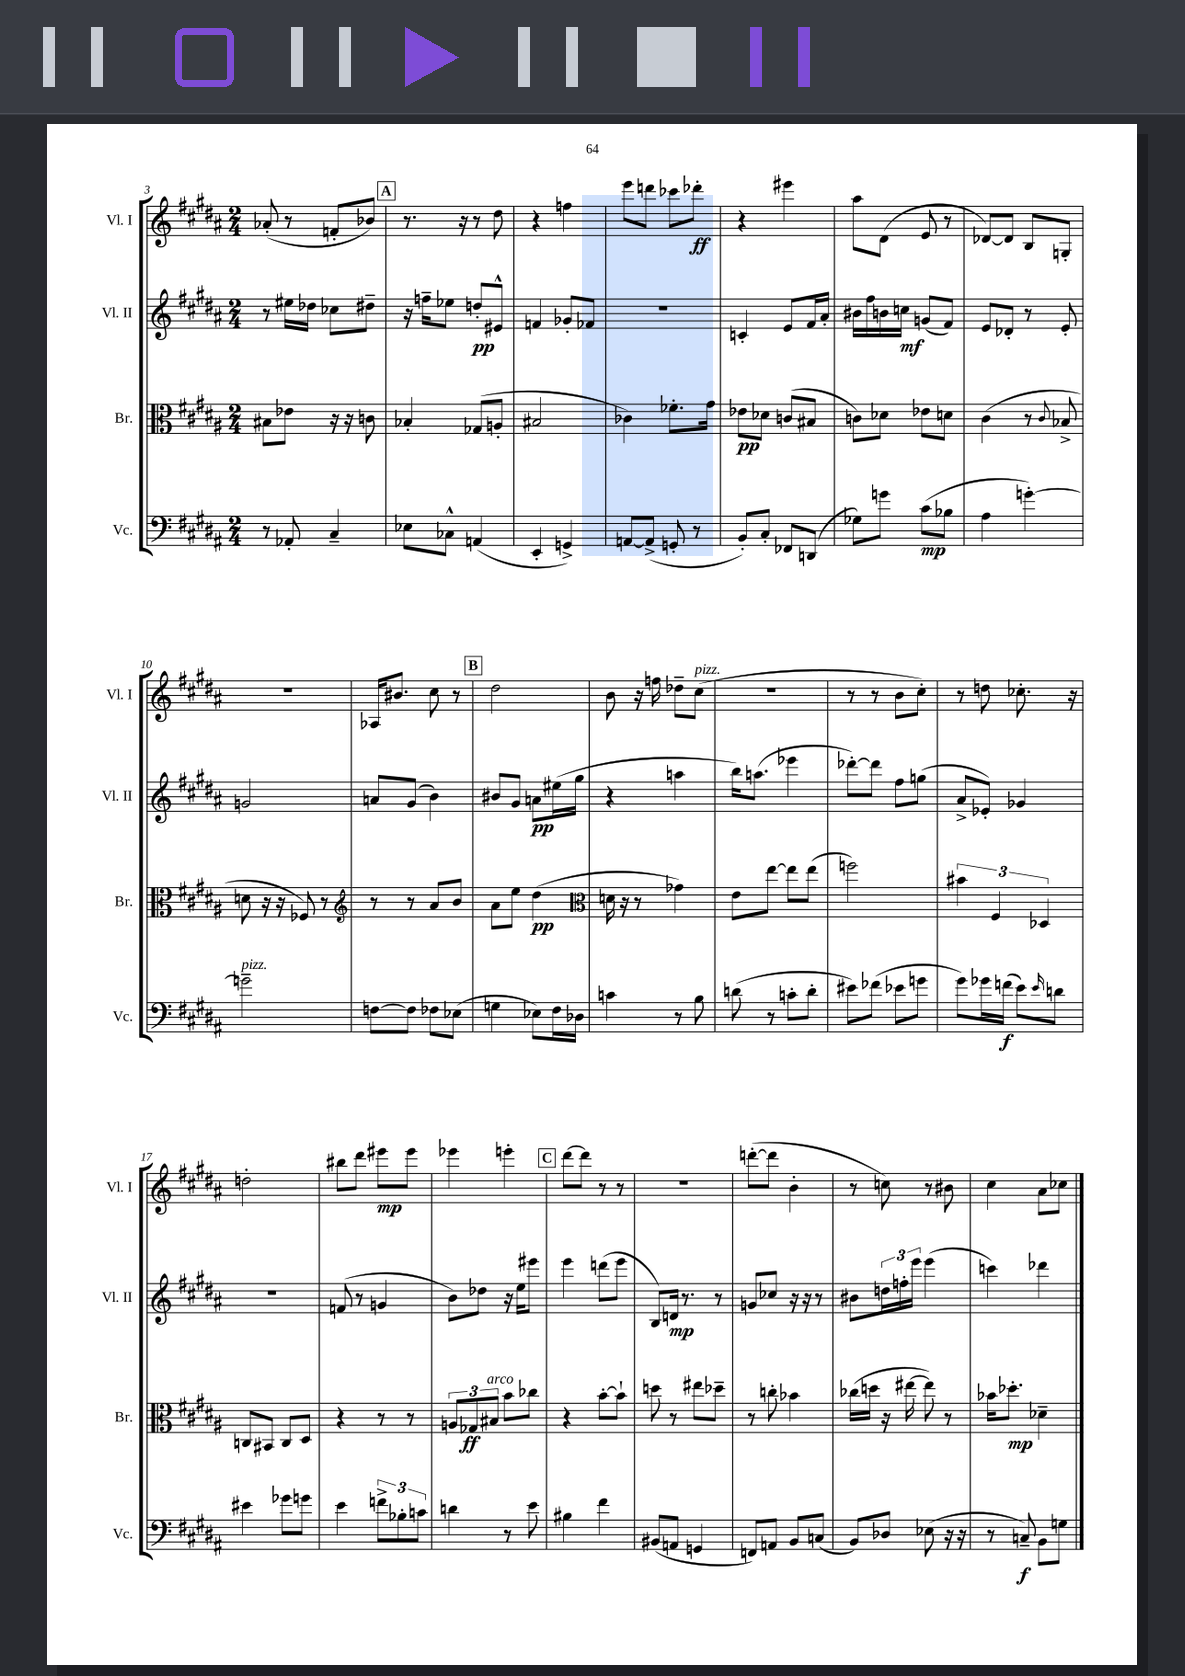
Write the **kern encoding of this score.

**kern	**dynam	**kern	**dynam	**kern	**dynam	**kern	**dynam
*part4	*part4	*part3	*part3	*part2	*part2	*part1	*part1
*staff4	*staff4	*staff3	*staff3	*staff2	*staff2	*staff1	*staff1
*I"Vc.	*	*I"Br.	*	*I"Vl. II	*	*I"Vl. I	*
*I'Vc.	*	*I'Br.	*	*I'Vl. II	*	*I'Vl. I	*
*clefF4	*	*clefC3	*	*clefG2	*	*clefG2	*
*k[f#c#g#d#a#]	*	*k[f#c#g#d#a#]	*	*k[f#c#g#d#a#]	*	*k[f#c#g#d#a#]	*
*M2/4	*	*M2/4	*	*M2/4	*	*M2/4	*
=3	=3	=3	=3	=3	=3	=3	=3
8r	.	8B#X\L	.	8r	.	(8a-X'/	.
8AA-X'/	.	8e-X\J	.	16ee#X\LL	.	8r	.
.	.	.	.	16dd-X\JJ	.	.	.
4C#~/	.	16r	.	8cc-X\L	.	8fn'/L	.
.	.	16r	.	.	.	.	.
.	.	8cn\	.	8dd#X~\J	.	8b-X/J)	.
!!LO:REH:place=s1:t=A
=4	=4	=4	=4	=4	=4	=4	=4
8E-X\L	.	4B-X'/	.	16r	.	8.r	.
.	.	.	.	16ffn~\KL	.	.	.
8C-X^^\J	.	.	.	8ee-X\J	.	.	.
.	.	.	.	.	.	16r	.
(4AAn/	.	(8G-X/L	.	8ddn'/L	pp	8r	.
.	.	8An'/J	.	8e#X^^/J	.	8dd#\	.
=5	=5	=5	=5	=5	=5	=5	=5
4EE'/	.	2B#X/	.	4fn/	.	4r	.
4GGn^/)	.	.	.	8g-X'/L	.	4ffn\	.
.	.	.	.	8f-X/J	.	.	.
=6	=6	=6	=6	=6	=6	=6	=6
[8AAn/L	.	4c-X\)	.	2r	.	8eee\L	.
(8AA^/J]	.	.	.	.	.	8dddn\J	.
8GGn'/	.	8.f-X'\L	.	.	.	8ccc-X\L	.
8r	.	.	.	.	.	8ddd-X'\J	ff
.	.	16g#\Jk	.	.	.	.	.
=7	=7	=7	=7	=7	=7	=7	=7
8BB'/L)	.	8e-X\L	pp	4cn'/	.	4r	.
8C#'/J	.	8d-X\J	.	.	.	.	.
8FF-X/L	.	(8cn/L	.	8e/L	.	4eee#X\	.
(8DDn/J	.	8B#X/J	.	16f#/L	.	.	.
.	.	.	.	16a#'/JJ	.	.	.
=8	=8	=8	=8	=8	=8	=8	=8
8G-X\L)	.	8cn\L)	.	16b#X\LL	.	8aa#\L	.
.	.	.	.	16ff#\	.	.	.
8gn\J	.	8d-X\J	.	16bn\	.	(8d#\J	.
.	.	.	.	16ccn\JJ	mf	.	.
(8c#\L	mp	8e-X\L	.	(8gn/L	.	8e/	.
8B-X\J	.	8dn\J	.	8f#/J)	.	8r	.
=9	=9	=9	=9	=9	=9	=9	=9
4A#\	.	(4c#\	.	8e/L	.	[8d-X/L)	.
.	.	.	.	8d-X'/J	.	8d-/J]	.
[4gn'\)	.	8r	.	8r	.	8B/L	.
.	.	8qqc#/	.	.	.	.	.
.	.	8B-X^/	.	8e'/	.	8Gn'/J	.
!!LO:LB:g=z
=10	=10	=10	=10	=10	=10	=10	=10
!LO:TX:a:i:t=pizz.	!	!	!	!	!	!	!
2gn~\]	.	8dn\	.	2gn/	.	2r	.
.	.	16r	.	.	.	.	.
.	.	16r	.	.	.	.	.
.	.	8F-X/)	.	.	.	.	.
.	.	8r	.	.	.	.	.
=11	=11	=11	=11	=11	=11	=11	=11
*	*	*clefG2	*	*	*	*	*
[8Fn\L	.	8r	.	8an/L	.	16A-X/KL	.
.	.	.	.	.	.	8.b#X/J	.
8F\J]	.	8r	.	(8g#/J	.	.	.
8F-X\L	.	8a#/L	.	4b\)	.	8cc#\	.
(8E-X\J	.	8b/J	.	.	.	8r	.
!!LO:REH:place=s1:t=B
=12	=12	=12	=12	=12	=12	=12	=12
4Gn\	.	8a#\L	.	8b#X/L	.	2dd#\	.
.	.	8ee\J	.	8g#/J	.	.	.
8E-X\L)	.	(4dd#\	pp	8an\L	pp	.	.
16F#\L	.	.	.	(16ee#X\L	.	.	.
16D-X\JJ	.	.	.	16gg#\JJ	.	.	.
=13	=13	=13	=13	=13	=13	=13	=13
*	*	*clefC3	*	*	*	*	*
4cn\	.	16dn\	.	4r	.	8b\	.
.	.	16r	.	.	.	.	.
.	.	8r	.	.	.	16r	.
.	.	.	.	.	.	16ffn\	.
8r	.	4g-X\)	.	4aan\	.	8dd-X~\L	.
!	!	!	!	!	!	!LO:TX:a:i:t=pizz.	!
8B\	.	.	.	.	.	(8cc#\J	.
=14	=14	=14	=14	=14	=14	=14	=14
(8dn\	.	8e\L	.	16bb\KL)	.	2r	.
.	.	.	.	(8.aan\J	.	.	.
8r	.	[8ee\J	.	.	.	.	.
8cn'\L	.	8ee\L]	.	4eee-X\	.	.	.
8d'\J	.	(8ee\J	.	.	.	.	.
=15	=15	=15	=15	=15	=15	=15	=15
8e#X\L)	.	2ffn\)	.	[8ddd-X'\L)	.	8r	.
(8f-X\J	.	.	.	8ddd-\J]	.	8r	.
8e-X\L	.	.	.	8ff#\L	.	8b\L	.
8gn\J	.	.	.	(8ggn\J	.	8cc#'\J)	.
=16	=16	=16	=16	=16	=16	=16	=16
8g#\L)	.	6b#X\	.	8a#^/L	.	8r	.
16g-X\L	.	.	.	8e-X'/J)	.	8ddn\	.
.	.	6F#/	.	.	.	.	.
(16fn\JJ	f	.	.	.	.	.	.
8e\L)	.	.	.	4g-X/	.	8.cc-X'\	.
.	.	6D-X/	.	.	.	.	.
16qqe/	.	.	.	.	.	.	.
8dn\J	.	.	.	.	.	.	.
.	.	.	.	.	.	16r	.
!!LO:LB:g=z
=17	=17	=17	=17	=17	=17	=17	=17
4e#X\	.	8Cn/L	.	2r	.	2ddn'\	.
.	.	8BB#X/J	.	.	.	.	.
8g-X\L	.	8C/L	.	.	.	.	.
8gn\J	.	8D#/J	.	.	.	.	.
=18	=18	=18	=18	=18	=18	=18	=18
4e\	.	4r	.	(8fn/	.	8bb#X\L	.
.	.	.	.	8r	.	8ddd#\J	.
12fn^\L	.	8r	.	4gn/	.	8eee#X\L	mp
12B-X'\	.	.	.	.	.	.	.
.	.	8r	.	.	.	8eee#\J	.
12cn\J	.	.	.	.	.	.	.
=19	=19	=19	=19	=19	=19	=19	=19
4dn\	.	12An/L	.	8b\L)	.	4eee-X\	.
.	.	12G-X/	ff	.	.	.	.
.	.	.	.	8dd-X\J	.	.	.
!	!	!LO:TX:a:i:t=arco	!	!	!	!	!
.	.	12B#X/J	.	.	.	.	.
8r	.	8b\L	.	16r	.	4eeen'\	.
.	.	.	.	16ee\KL	.	.	.
8e\	.	8cc-X\J	.	8eee#X\J	.	.	.
!!LO:REH:place=s1:t=C
=20	=20	=20	=20	=20	=20	=20	=20
4B#X\	.	4r	.	4eee\	.	[8ddd#\L	.
.	.	.	.	.	.	8ddd#\J]	.
4f#\	.	[8b'\L	.	(8dddn\L	.	8r	.
.	.	8b`\J]	.	8eee\J	.	8r	.
=21	=21	=21	=21	=21	=21	=21	=21
(8BB#X/L	.	8ddn\	.	8B/L)	.	2r	.
8AAn/J	.	8r	.	16dn/Jk	mp	.	.
.	.	.	.	8.r	.	.	.
4GGn/	.	8ee#X\L	.	.	.	.	.
.	.	8dd-X~\J	.	8r	.	.	.
=22	=22	=22	=22	=22	=22	=22	=22
8FFn/L)	.	8r	.	8gn/L	.	([8dddn'\L	.
8AAn/J	.	8ccn'\	.	8cc-X/J	.	8ddd\J]	.
8BB/L	.	4b-X\	.	16r	.	4b'\	.
.	.	.	.	16r	.	.	.
(8Cn/J	.	.	.	8r	.	.	.
=23	=23	=23	=23	=23	=23	=23	=23
8BB/L)	.	(16cc-X\LL	.	8b#X\L	.	8r	.
.	.	16ddn\JJ	.	.	.	.	.
8D-X/J	.	16r	.	24ddn\L	.	8ccn\)	.
.	.	.	.	24ffn'\	.	.	.
.	.	[16ee#X\	.	.	.	.	.
.	.	.	.	24eee\JJ	.	.	.
(8E-X\	.	8ee#\])	.	(4eee\	.	8r	.
16r	.	8r	.	.	.	8b#X\	.
16r	.	.	.	.	.	.	.
=24	=24	=24	=24	=24	=24	=24	=24
8r	.	16b-X\KL	.	4cccn\)	.	4cc#\	.
.	.	8.dd-X'\J	mp	.	.	.	.
8Cn~/)	f	.	.	.	.	.	.
8BB\L	.	4d-X~\	.	4ddd-X\	.	8a#\L	.
8Gn\J	.	.	.	.	.	8cc-X\J	.
==	==	==	==	==	==	==	==
*-	*-	*-	*-	*-	*-	*-	*-
